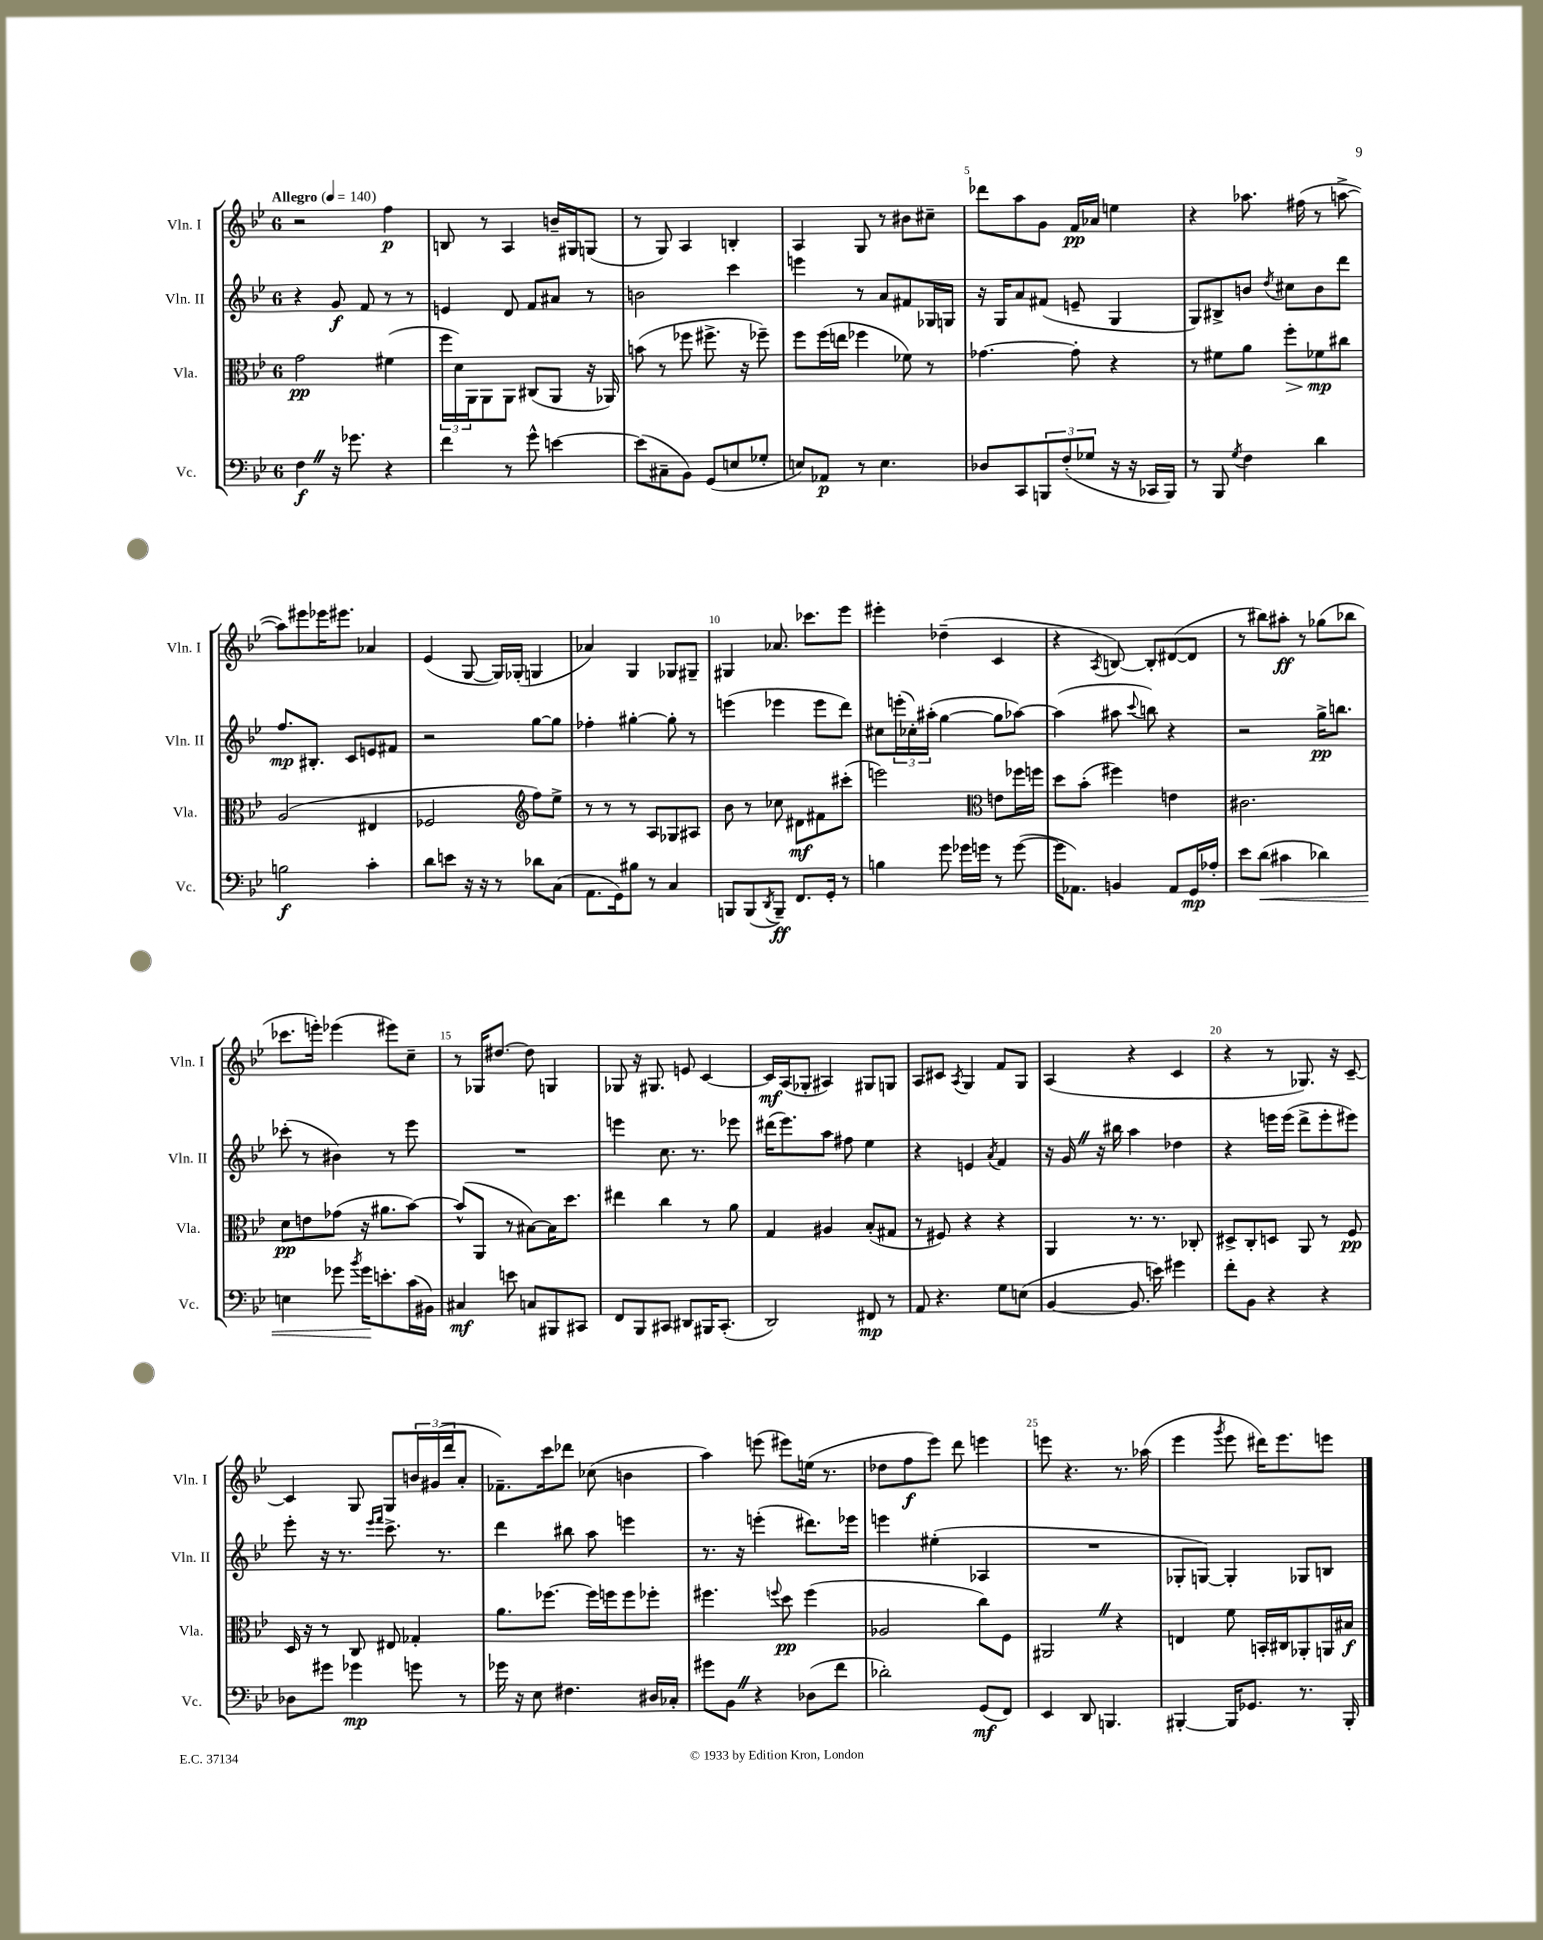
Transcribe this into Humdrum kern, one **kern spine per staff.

**kern	**dynam	**kern	**dynam	**kern	**dynam	**kern	**dynam
*part4	*part4	*part3	*part3	*part2	*part2	*part1	*part1
*staff4	*staff4	*staff3	*staff3	*staff2	*staff2	*staff1	*staff1
*I"Vc.	*	*I"Vla.	*	*I"Vln. II	*	*I"Vln. I	*
*I'Vc.	*	*I'Vla.	*	*I'Vln. II	*	*I'Vln. I	*
*clefF4	*	*clefC3	*	*clefG2	*	*clefG2	*
*k[b-e-]	*	*k[b-e-]	*	*k[b-e-]	*	*k[b-e-]	*
*M6/8	*	*M6/8	*	*M6/8	*	*M6/8	*
*MM140	*	*MM140	*	*MM140	*	*MM140	*
=1	=1	=1	=1	=1	=1	=1	=1
!	!	!	!	!	!	!LO:TX:a:B:t=Allegro	!
4FZ\	f	2g\	pp	4r	.	2r	.
16r	.	.	.	8g/	f	.	.
8.g-X\	.	.	.	.	.	.	.
.	.	.	.	8f/	.	.	.
4r	.	(4f#X\	.	8r	.	4ff\	p
.	.	.	.	8r	.	.	.
=2	=2	=2	=2	=2	=2	=2	=2
4f\	.	24ff\LL	.	4en/	.	8Bn/	.
.	.	24d\)	.	.	.	.	.
.	.	24AA\J	.	.	.	.	.
.	.	8AA\	.	.	.	8r	.
8r	.	8AA\J	.	8d/	.	4A/	.
8g^^\	.	(8C#X/L	.	8f/L	.	.	.
[4en\	.	8AA/J	.	8a#X/J	.	16bn~/LL	.
.	.	.	.	.	.	16G#X/J	.
.	.	16r	.	8r	.	(8Gn/J	.
.	.	16AA-X/)	.	.	.	.	.
=3	=3	=3	=3	=3	=3	=3	=3
(8e\L]	.	(8bn\	.	2bn\	.	8r	.
8C#X~\	.	8r	.	.	.	8G/)	.
8BB-\J)	.	8ff-X\	.	.	.	4A/	.
(8GG/L	.	8.ff#X^\	.	.	.	.	.
8En/	.	.	.	4ccc\	.	4Bn'/	.
.	.	16r	.	.	.	.	.
8G-X'/J	.	8ff-X~\)	.	.	.	.	.
=4	=4	=4	=4	=4	=4	=4	=4
8En/L)	.	8ff\L	.	4eeen\	.	4A/	.
8AA-X/J	p	(16ff\L	.	.	.	.	.
.	.	16een\JJ	.	.	.	.	.
8r	.	4ff-X\	.	8r	.	8G/	.
4.E\	.	.	.	8a/L	.	8r	.
.	.	8f-X\)	.	8f#X/	.	8b#X\L	.
.	.	8r	.	16G-X/L	.	8cc#X~\J	.
.	.	.	.	16Gn/JJ	.	.	.
=5	=5	=5	=5	=5	=5	=5	=5
8D-X/L	.	[4.g-X\	.	16r	.	8ddd-X\L	.
.	.	.	.	16G/KL	.	.	.
8CC/	.	.	.	8a/	.	8aa\	.
12BBBn/	.	.	.	(8f#X/J	.	8g\J	.
(12F'/	.	.	.	.	.	.	.
.	.	8g-'\]	.	8en~/	.	16f/LL	pp
12G-X/J	.	.	.	.	.	.	.
.	.	.	.	.	.	16a-X/JJ	.
16r	.	4r	.	4G/	.	4een\	.
16r	.	.	.	.	.	.	.
16CC-X/LL	.	.	.	.	.	.	.
16BBB/JJ)	.	.	.	.	.	.	.
=6	=6	=6	=6	=6	=6	=6	=6
8r	.	8r	.	8G/L)	.	4r	.
8BBB-/	.	8f#X\L	.	8B#X^/	.	.	.
8qG/	.	.	.	.	.	.	.
4F\	.	8a\J	.	8bn/J	.	8.aa-X\	.
.	.	.	.	8qdd/	.	.	.
!	!	!	!LO:HP:b	!	!	!	!
.	.	8ff'\L	>	8cc#X\L	.	.	.
.	.	.	.	.	.	(16ff#X\	.
4d\	.	8f-X\	mp	8b\	.	8r	.
.	.	8cc#X\J	]	8ddd\J	.	[8aan^\	.
!!LO:LB:g=z
=7	=7	=7	=7	=7	=7	=7	=7
2Bn\	f	(2A/	.	8.ff/L	mp	8aa\L])	.
.	.	.	.	.	.	8eee#X\	.
.	.	.	.	8.B#X'/J	.	.	.
.	.	.	.	.	.	16eee-X\K	.
.	.	.	.	.	.	8.eee#X\J	.
.	.	.	.	8c/L	.	.	.
4c'\	.	4E#X/	.	8en/	.	4a-X/	.
.	.	.	.	8f#X/J	.	.	.
=8	=8	=8	=8	=8	=8	=8	=8
8d\L	.	2F-X/	.	2r	.	(4e-/	.
8en\J	.	.	.	.	.	.	.
16r	.	.	.	.	.	[8G/	.
16r	.	.	.	.	.	.	.
8r	.	.	.	.	.	16G/LL])	.
.	.	.	.	.	.	(16G-X'/JJ	.
*	*	*clefG2	*	*	*	*	*
8d-X\L	.	8ff\L)	.	[8gg\L	.	4Gn/	.
(8C\J	.	8ee-^\J	.	8gg\J]	.	.	.
=9	=9	=9	=9	=9	=9	=9	=9
8.AA\L	.	8r	.	4ff-X'\	.	4a-X/)	.
.	.	8r	.	.	.	.	.
16GG\k)	.	.	.	.	.	.	.
8B#X\J	.	8r	.	[4gg#X'\	.	4G/	.
8r	.	8A/L	.	.	.	.	.
4C/	.	8G-X/	.	8gg#'\]	.	8G-X/L	.
.	.	8A#X/J	.	8r	.	8G#X~/J	.
=10	=10	=10	=10	=10	=10	=10	=10
8BBBn/L	.	8b-\	.	(4eeen\	.	4G#X/	.
(8BBB/	.	8r	.	.	.	.	.
8qDD/	.	.	.	.	.	.	.
8BBB~/J)	ff	8cc-X\	.	4eee-X\	.	8.a-X/	.
8.FF/L	.	8d#X\L	mf	.	.	.	.
.	.	.	.	.	.	8.ccc-X\L	.
.	.	8f#X\	.	8eee-\L	.	.	.
16GG'/Jk	.	.	.	.	.	.	.
8r	.	(8ccc#X'\J	.	8ddd\J)	.	8eee-\J	.
=11	=11	=11	=11	=11	=11	=11	=11
4Bn\	.	2eeen\)	.	8cc#X\L	.	4eee#X'\	.
.	.	.	.	(24eeen'\L	.	.	.
.	.	.	.	24cc-X'\)	.	.	.
.	.	.	.	(24aa#X'\JJ	.	.	.
8g\	.	.	.	[4gg\	.	(4dd-X~\	.
16g-X\LL	.	.	.	.	.	.	.
16gn\JJ	.	.	.	.	.	.	.
*	*	*clefC3	*	*	*	*	*
8r	.	8en\L	.	8gg\L]	.	4c/	.
([8g\	.	16ff-X\L	.	[8aa-X\J)	.	.	.
.	.	16ffn\JJ	.	.	.	.	.
=12	=12	=12	=12	=12	=12	=12	=12
16g\KL]	.	8dd\L	.	(4aa-\]	.	4r	.
8.AA-X\J)	.	.	.	.	.	.	.
.	.	(8b-'\J	.	.	.	.	.
.	.	.	.	.	.	8qA/	.
4BBn/	.	4ff#X\)	.	8aa#X\	.	[8Bn/)	.
.	.	.	.	8qqccc/	.	.	.
.	.	.	.	8bbn\)	.	8B'/L]	.
8AA-/L	.	4en\	.	4r	.	([8d#X/	.
16GG/L	mp	.	.	.	.	8d#/J]	.
16A-X'/JJ	.	.	.	.	.	.	.
=13	=13	=13	=13	=13	=13	=13	=13
8e-\L	.	2.c#X\	.	2r	.	8r	.
!	!LO:HP:b	!	!	!	!	!	!
(8d\J	<	.	.	.	.	8bb#X\L)	.
4c#X\	.	.	.	.	.	8aa#X'\J	ff
.	.	.	.	.	.	8r	.
4d-X\)	.	.	.	16gg^\KL	pp	(8gg-X\L	.
.	.	.	.	8.bbn\J	.	.	.
.	.	.	.	.	.	8bb-X\J	.
!!LO:LB:g=z
=14	=14	=14	=14	=14	=14	=14	=14
4En\	.	8d\L	pp	(8ccc-X'\	.	8.ccc-X\L	.
.	.	8en\	.	8r	.	.	.
.	.	.	.	.	.	16eeen'\Jk)	.
8g-X\	.	(8g-X\J	.	4b#X\)	.	(4eee-X\	.
8qb-/	.	.	.	.	.	.	.
16g-\KL	.	16r	.	.	.	.	.
8.en'\	[	8.a#X\L	.	.	.	.	.
.	.	.	.	8r	.	8eee#X\L)	.
(16c\L	.	[8b-\J)	.	8eee-\	.	8cc~\J	.
16BB#X\JJ)	.	.	.	.	.	.	.
=15	=15	=15	=15	=15	=15	=15	=15
4C#X/	mf	(8b-^^/L]	.	2.r	.	8r	.
.	.	8AA/J	.	.	.	16G-X/KL	.
.	.	.	.	.	.	[8.dd#X/J	.
8en\	.	8r	.	.	.	.	.
8Cn/L	.	[8B#X\L)	.	.	.	8dd#\]	.
8BBB#X/	.	16B#\K]	.	.	.	4Gn/	.
.	.	8.dd\J	.	.	.	.	.
8CC#X/J	.	.	.	.	.	.	.
=16	=16	=16	=16	=16	=16	=16	=16
8FF/L	.	4ee#X\	.	4eeen\	.	8G-X/	.
8BBB-/	.	.	.	.	.	16r	.
.	.	.	.	.	.	8.G#X/	.
8CC#X/J	.	4cc\	.	8.cc\	.	.	.
8DD#X/L	.	.	.	.	.	8en/	.
.	.	.	.	8.r	.	.	.
16BBB#X/K	.	8r	.	.	.	[4c/	.
(8.CC#'/J	.	.	.	.	.	.	.
.	.	8a\	.	8eee-X\	.	.	.
=17	=17	=17	=17	=17	=17	=17	=17
2DD/)	.	4G/	.	(16ddd#X\KL	.	16c/LL]	mf
.	.	.	.	8.eee-\)	.	(16A/J	.
.	.	.	.	.	.	8G-X'/J	.
.	.	4A#X/	.	8aa\J	.	4A#X/)	.
.	.	.	.	8ff#X\	.	.	.
8FF#X/	mp	(8B-'/L	.	4ee-\	.	8G#X/L	.
8r	.	8G#X/J	.	.	.	8Gn/J	.
=18	=18	=18	=18	=18	=18	=18	=18
8AA/	.	8r	.	4r	.	8A/L	.
4.r	.	8F#X/)	.	.	.	8c#X/J	.
.	.	.	.	.	.	8qA/	.
.	.	4r	.	4en/	.	4G/	.
.	.	.	.	8qa/	.	.	.
8G\L	.	4r	.	4f/	.	8f/L	.
(8En\J	.	.	.	.	.	8G/J	.
=19	=19	=19	=19	=19	=19	=19	=19
[4BB-/	.	4AA/	.	16r	.	(4A/	.
.	.	.	.	16gZ/	.	.	.
.	.	.	.	16r	.	.	.
.	.	.	.	16bb#X\	.	.	.
8.BB-/]	.	8.r	.	4aa\	.	4r	.
16en\)	.	8.r	.	.	.	.	.
4g#X\	.	.	.	4dd-X\	.	4c/	.
.	.	8C-X'/	.	.	.	.	.
=20	=20	=20	=20	=20	=20	=20	=20
8f'\L	.	8D#X^/L	.	4r	.	4r	.
8BB-\J	.	8C'/	.	.	.	.	.
4r	.	8Dn/J	.	16eeen\LL	.	8r	.
.	.	.	.	(16eee\JJ	.	.	.
.	.	8AA/	.	8ddd^\L	.	8.G-X/)	.
4r	.	8r	.	8eee'\	.	.	.
.	.	.	.	.	.	16r	.
.	.	8F/	pp	8eee#X\J)	.	[8c~/	.
!!LO:LB:g=z
=21	=21	=21	=21	=21	=21	=21	=21
8D-X\L	.	16D/	.	8eee-'\	.	4c/]	.
.	.	16r	.	.	.	.	.
8g#X\J	.	8r	.	16r	.	.	.
.	.	.	.	8.r	.	.	.
4g-X\	mp	8C/	.	.	.	8G/	.
.	.	.	.	16qqeee-/LL	.	.	.
.	.	.	.	16qqfff/JJ	.	.	.
.	.	8E#X/	.	8.ccc^\	.	8G/L	.
8gn\	.	4G-X'/	.	.	.	24bn/L	.
.	.	.	.	.	.	(24g#X/	.
.	.	.	.	8.r	.	.	.
.	.	.	.	.	.	24ddd/J	.
8r	.	.	.	.	.	8a'/J	.
=22	=22	=22	=22	=22	=22	=22	=22
16g-X\	.	8.a\L	.	4ddd\	.	8.f-X~\L)	.
16r	.	.	.	.	.	.	.
8E-\	.	.	.	.	.	.	.
.	.	[8.ff-X\J	.	.	.	16ccc\k	.
4.F#X\	.	.	.	8bb#X\	.	8ddd-X\J	.
.	.	16ff-\LL]	.	8aa\	.	(8cc-X\	.
.	.	16ffn\J	.	.	.	.	.
.	.	8ff\	.	4eeen\	.	4bn\	.
16D#X/LL	.	8ff-X'\J	.	.	.	.	.
16C-X'/JJ	.	.	.	.	.	.	.
=23	=23	=23	=23	=23	=23	=23	=23
8g#X\L	.	4.ff#X\	.	8.r	.	4aa\)	.
8BB-Z\J	.	.	.	.	.	.	.
.	.	.	.	16r	.	.	.
4r	.	.	.	(4eeen'\	.	(8eeen\	.
.	.	8qqffn/	.	.	.	.	.
.	.	8dd\	pp	.	.	8eee#X\L)	.
(8D-X\L	.	(4ff\	.	8.ddd#X\L)	.	(16een\Jk	.
.	.	.	.	.	.	8.r	.
8f\J	.	.	.	.	.	.	.
.	.	.	.	16eee-X\Jk	.	.	.
=24	=24	=24	=24	=24	=24	=24	=24
2d-X'\)	.	2A-X/	.	4eeen\	.	8dd-X\L	.
.	.	.	.	.	.	8ff\	f
.	.	.	.	(4ee#X'\	.	8eee-\J)	.
.	.	.	.	.	.	8ddd\	.
(8GG/L	mf	8cc\L)	.	4A-X/	.	4eeen\	.
8FF/J)	.	8F\J	.	.	.	.	.
=25	=25	=25	=25	=25	=25	=25	=25
4EE-/	.	2AA#XZ/	.	2.r	.	8eeen\	.
.	.	.	.	.	.	4.r	.
8DD/	.	.	.	.	.	.	.
4.BBBn/	.	.	.	.	.	.	.
.	.	4r	.	.	.	8.r	.
.	.	.	.	.	.	(16aa-X\	.
=26	=26	=26	=26	=26	=26	=26	=26
[4BBB#X'/	.	4En/	.	8G-X'/L	.	4eee-\	.
.	.	.	.	[8Gn/J)	.	.	.
.	.	.	.	.	.	8qggg/	.
16BBB#/KL]	.	8f\	.	4G'/]	.	8eee-\	.
8.GG-X/J	.	.	.	.	.	.	.
.	.	16BBn'/LL	.	.	.	16ddd#X\KL)	.
.	.	16C#X/J	.	.	.	8.eee-\	.
8.r	.	8AA-X'/	.	8G-X/L	.	.	.
.	.	16AAn/L	.	8Bn/J	.	8eeen\J	.
16BBB#'/	.	16B#X/JJ	f	.	.	.	.
==	==	==	==	==	==	==	==
*-	*-	*-	*-	*-	*-	*-	*-
